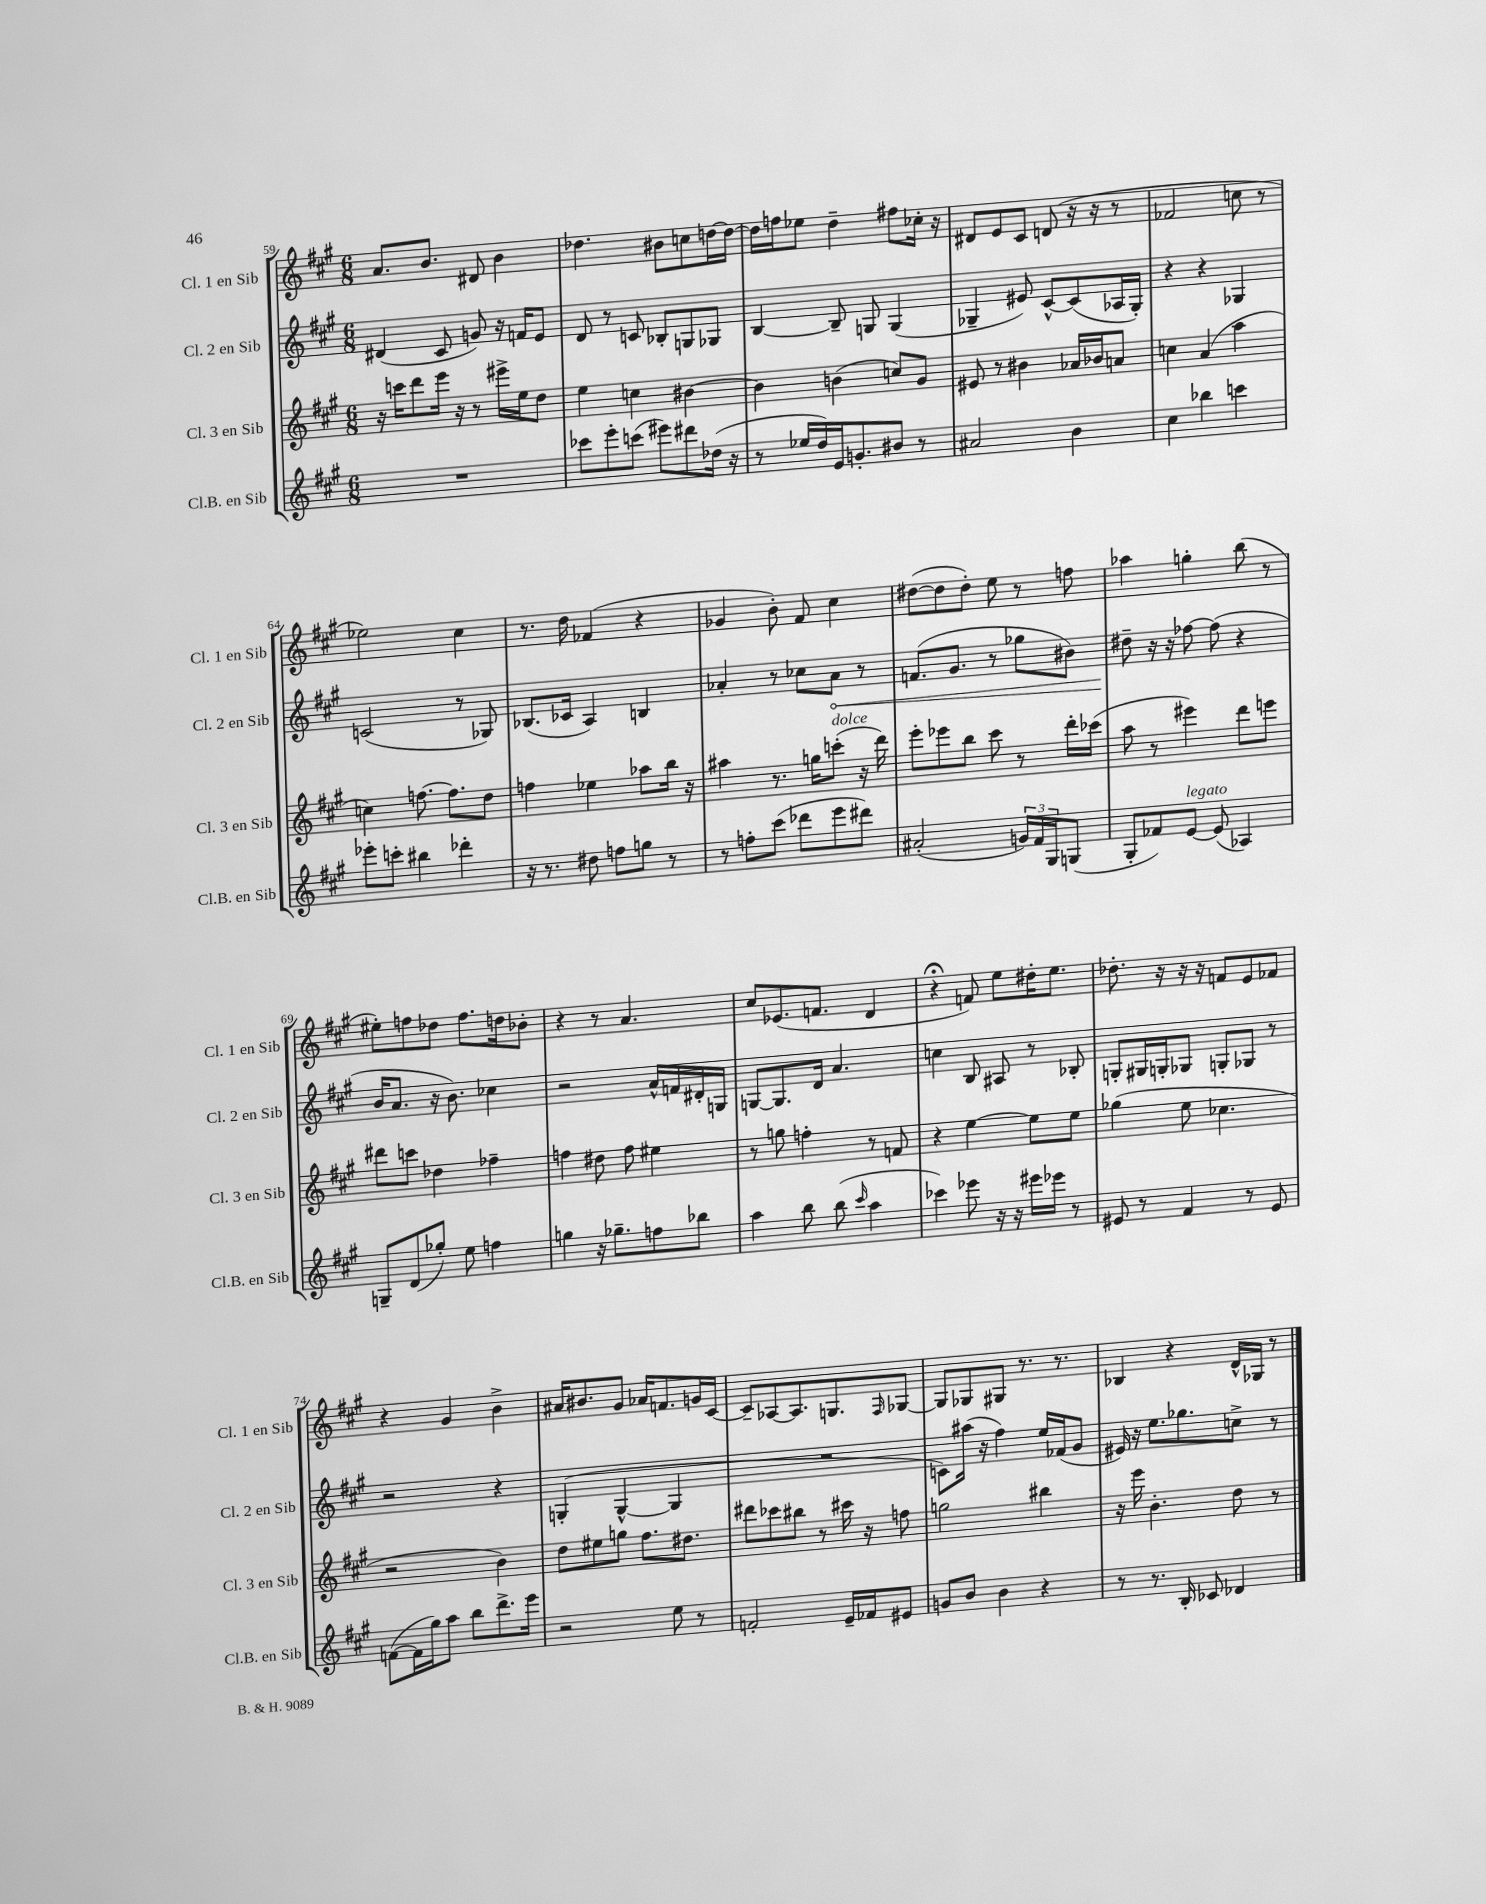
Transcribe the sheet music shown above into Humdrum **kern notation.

**kern	**kern	**kern	**kern
*staff4	*staff3	*staff2	*staff1
*clefG2	*clefG2	*clefG2	*clefG2
*k[f#c#g#]	*k[f#c#g#]	*k[f#c#g#]	*k[f#c#g#]
*M6/8	*M6/8	*M6/8	*M6/8
2.r	16r	(4d#	8.a
.	16ccc	.	.
.	8ddd	.	.
.	.	.	8.b
.	16eee	8c#	.
.	16r	.	.
.	8r	8g)	8d#
.	16eee#^	16r	4b
.	16ee	16f	.
.	8dd	8e	.
=	=	=	=
8ccc-	4ee	8d	4.dd-
8eee'	.	8r	.
(8ccc	4cc	8c	.
8eee#)	.	8B-'	8b#
8ddd#	[4b#	8G	8cc
(16dd-	.	8G-	[16dd
16r	.	.	16dd_
=	=	=	=
8r	4b#]	[4B	16dd]
.	.	.	16ff
16ee-	.	.	8ee-
16dd)	.	.	.
16e	(4b	8B~]	4dd~
8.g'	.	.	.
.	.	8G	.
8b#	8cc)	(4G	8ff#
8r	8g#	.	16cc-'
.	.	.	16r
=	=	=	=
2a#	8e#	4G-~	8d#
.	8r	.	8e
.	4b#	8e#)	8c#
.	.	[8c#^^	(8d
4b	16a-	(8c#]	16r
.	16b-	.	16r
.	8a	16A-	8r
.	.	16G-')	.
=	=	=	=
4cc#	4cc	4r	2f-
4bb-	(4a	4r	.
4ccc	4aa	4G-	8cc
.	.	.	8r
=	=	=	=
8eee-'	4cc)	(2c	2ee-)
8ccc'	.	.	.
4bb#	[8.ff	.	.
.	8.ff]	.	.
4ddd-'	.	8r	4cc#
.	8dd	8G-)	.
=	=	=	=
16r	4ff	(8.B-	8.r
8.r	.	.	.
.	.	16c-	16dd
8dd#	4ee-	4A)	(4f-
8ff	.	.	.
8gg	8aa-	4B	4r
8r	16bb	.	.
.	16r	.	.
=	=	=	=
8r	4aa#	4a-'	4g-
8ff'	.	.	.
(8ccc#	8.r	8r	8b')
8ddd-	.	8cc-	8f#
.	16gg	.	.
8eee	(8ccc'	8a-	4cc#
8ddd#)	16r	8r	.
.	16ddd)	.	.
=	=	=	=
(2a#'	8eee'	(8.f	([8dd#
.	8eee-	.	8dd#]
.	.	8.g#	.
.	8bb	.	8dd#')
.	8ccc#	8r	8ee
24g)	8r	8gg-	8r
24f#	.	.	.
24G#	.	.	.
(8G	16ddd'	8b#)	8ff
.	(16ccc-	.	.
=	=	=	=
8G#'	8aa	8dd#~	4aa-
8f-)	8r	16r	.
.	.	16r	.
[8e	4eee#)	[8ff-	4gg'
(8e]	.	(8ff-]	.
4A-)	8ddd	4r	(8bb
.	8eee	.	8r
=	=	=	=
8G~	8ddd#	16b	8ee#')
.	.	8.a	.
(8d	8ccc	.	8ff
8gg-')	4dd-	16r	8dd-
.	.	8.b)	.
8ee	.	.	8.ff
4ff	4ff-~	4cc-	.
.	.	.	16dd
.	.	.	8b-'
=	=	=	=
4gg	4ff	2r	4r
16r	8dd#	.	8r
8.gg-~	.	.	.
.	8ff	.	4.a
8ff	4ee#	16a^^	.
.	.	16f	.
8bb-	.	16d#'	.
.	.	16G	.
=	=	=	=
4aa	8r	[8G	8cc#
.	8gg	8.G]	(8.e-
8bb	4ff'	.	.
.	.	16d	8.f
(8bb	.	4.a	.
16qqccc#	.	.	.
4aa	8r	.	4d
.	8f	.	.
=	=	=	=
4ccc-)	4r	4cc	4r;
8eee-	[4ee	8B	8f)
16r	.	8A#	8ee
16r	.	.	.
16eee#	8ee]	8r	16dd#'
16eee-	.	.	8.ee
8r	8ee	8B-'	.
=	=	=	=
8e#	(4gg-	8G'	8.dd-'
8r	.	16G#	.
.	.	16G'	16r
4f#	8ee	8G-	16r
.	.	.	16r
.	4.cc-	8G'	8f
8r	.	8G-	8e
8e#	.	8r	8f-
=	=	=	=
([8f	2r	2r	4r
16f]	.	.	.
16gg#)	.	.	.
8aa	.	.	4g#
8bb	.	.	.
8.ddd^	4b)	4r	4b^
16eee	.	.	.
=	=	=	=
2r	8dd	(4G'	16a#
.	.	.	8.b#
.	8ee#	.	.
.	8gg	[4G^^	8g#
.	8.ff#	.	16a-
.	.	.	8.f
8ee	.	4G]	.
.	8.dd#	.	.
8r	.	.	16g
.	.	.	[16c#
=	=	=	=
2f'	8ddd#	2.r	8c#~]
.	8ccc-	.	[8A-
.	8bb#	.	8.A-]
.	8r	.	.
.	.	.	8.G
16e~	16ccc#	.	.
16f-	16r	.	.
.	.	.	16qqF#
8e#	8ff	.	[8G-
=	=	=	=
8g	2gg	8c)	8G-]
8b	.	(16aa#	8G-
.	.	16r	.
4b	.	4ff#)	8G#
.	.	.	8.r
4r	4bb#	16ee	.
.	.	(16f-	8.r
.	.	8g#	.
=	=	=	=
8r	16r	16e#)	4B-
.	16eee	16r	.
8.r	4.b'	8.ee	.
.	.	.	4r
16B'	.	8.gg-	.
8c-	.	.	.
4d-	8dd	8cc^	16d^^
.	.	.	16G-
.	8r	8r	8r
==	==	==	==
*-	*-	*-	*-
